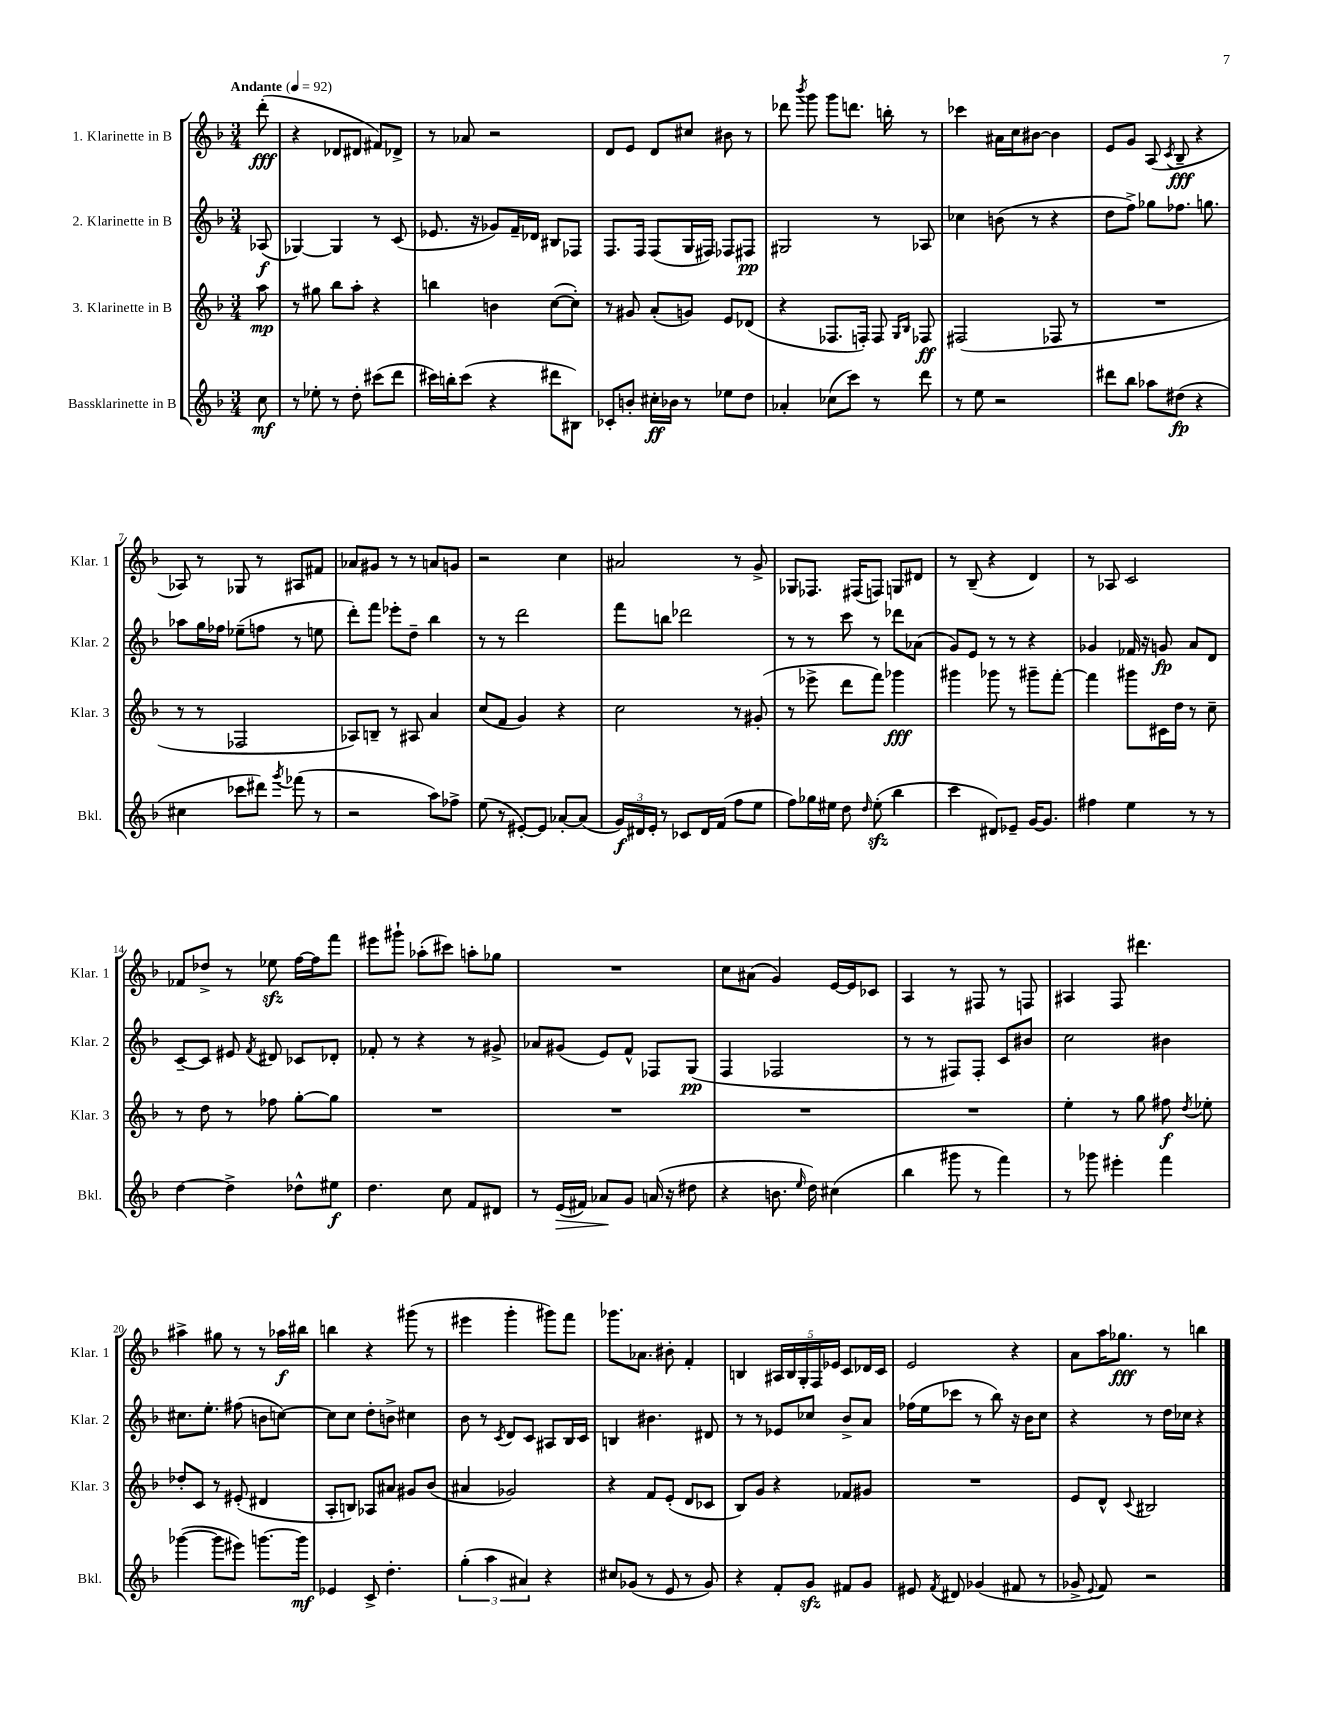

**kern	**dynam	**kern	**dynam	**kern	**dynam	**kern	**dynam
*part4	*part4	*part3	*part3	*part2	*part2	*part1	*part1
*staff4	*staff4	*staff3	*staff3	*staff2	*staff2	*staff1	*staff1
*I"Bassklarinette in B	*	*I"3. Klarinette in B	*	*I"2. Klarinette in B	*	*I"1. Klarinette in B	*
*I'Bkl.	*	*I'Klar. 3	*	*I'Klar. 2	*	*I'Klar. 1	*
*clefG2	*	*clefG2	*	*clefG2	*	*clefG2	*
*k[b-]	*	*k[b-]	*	*k[b-]	*	*k[b-]	*
*M3/4	*	*M3/4	*	*M3/4	*	*M3/4	*
*MM92	*	*MM92	*	*MM92	*	*MM92	*
=	=	=	=	=	=	=	=
!	!	!	!	!	!	!LO:TX:a:B:t=Andante	!
8cc\	mf	8aa\	mp	(8A-X/	f	(8ddd'\	fff
=1	=1	=1	=1	=1	=1	=1	=1
8r	.	8r	.	[4G-X/)	.	4r	.
8ee-X'\	.	8gg#X\	.	.	.	.	.
8r	.	8bb-\L	.	4G-/]	.	8d-X/L	.
8dd'\	.	8aa'\J	.	.	.	8d#X/J	.
(8ccc#X\L	.	4r	.	8r	.	8f#X/L)	.
8ddd\J	.	.	.	(8c/	.	8d-X^/J	.
=2	=2	=2	=2	=2	=2	=2	=2
16ccc#X\LL)	.	4bbn\	.	8.e-X/	.	8r	.
16bbn'\J	.	.	.	.	.	.	.
(8ccc#\J	.	.	.	.	.	8a-X/	.
.	.	.	.	16r	.	.	.
4r	.	4bn\	.	8g-X/L)	.	2r	.
.	.	.	.	16f~/L	.	.	.
.	.	.	.	16d-X/JJ	.	.	.
8ddd#X\L	.	([8cc\L	.	8B#X/L	.	.	.
8B#X\J)	.	8cc'\J])	.	8F-X/J	.	.	.
=3	=3	=3	=3	=3	=3	=3	=3
8c-X'/L	.	8r	.	8.F/L	.	8d/L	.
8bn'/J	.	8g#X/	.	.	.	8e/J	.
.	.	.	.	16F/Jk	.	.	.
16cc#X'\LL	ff	(8a'/L	.	(8F/L	.	8d/L	.
16b-X\JJ	.	.	.	.	.	.	.
8r	.	8gn/J)	.	16G/L	.	8cc#X/J	.
.	.	.	.	16F#X/JJ)	.	.	.
8ee-X\L	.	8e/L	.	8F-X/L	.	8b#X\	.
8dd\J	.	(8d-X/J	.	8F#X/J	pp	8r	.
=4	=4	=4	=4	=4	=4	=4	=4
4a-X'/	.	4r	.	2G#X/	.	8ddd-X\	.
.	.	.	.	.	.	8qbbb-/	.
.	.	.	.	.	.	8ggg\	.
(8cc-X\L	.	8.F-X/L	.	.	.	8ggg\L	.
8ccc\J)	.	.	.	.	.	8.dddn\J	.
.	.	16Fn'/Jk)	.	.	.	.	.
8r	.	8F/	.	8r	.	.	.
.	.	.	.	.	.	16bbn'\	.
.	.	16qqG/LL	.	.	.	.	.
.	.	16qqB-/JJ	.	.	.	.	.
8ddd\	.	8F-X/	ff	8A-X/	.	8r	.
=5	=5	=5	=5	=5	=5	=5	=5
8r	.	(2F#X/	.	4cc-X\	.	4ccc-X\	.
8ee\	.	.	.	.	.	.	.
2r	.	.	.	(8bn\	.	16a#X\LL	.
.	.	.	.	.	.	16cc\J	.
.	.	.	.	8r	.	[8b#X\J	.
.	.	8F-X/	.	4r	.	4b#\]	.
.	.	8r	.	.	.	.	.
=6	=6	=6	=6	=6	=6	=6	=6
8ddd#X\L	.	2.r	.	8dd\L	.	8e/L	.
8bb-\J	.	.	.	8ff^\J)	.	8g/J	.
8aa-X\L	.	.	.	8gg-X\L	.	(8A/	.
.	.	.	.	.	.	8qc/	.
(8dd#X\J	fp	.	.	8.ff-X\J	.	8B-~/	fff
4r	.	.	.	.	.	4r	.
.	.	.	.	8.ggn\	.	.	.
!!LO:LB:g=z
=7	=7	=7	=7	=7	=7	=7	=7
4cc#X\	.	8r	.	8aa-X\L	.	8A-X/)	.
.	.	8r	.	16gg\L	.	8r	.
.	.	.	.	16ff-X\JJ	.	.	.
8ccc-X\L	.	2F-X/	.	(8ee-X~\L	.	8G-X/	.
8ddd#X\J)	.	.	.	8ffn\J	.	8r	.
8qggg/	.	.	.	.	.	.	.
(8fff-X\	.	.	.	8r	.	8A#X/L	.
8r	.	.	.	8een\	.	8f#X/J	.
=8	=8	=8	=8	=8	=8	=8	=8
2r	.	8A-X/L)	.	8ddd'\L)	.	8a-X/L	.
.	.	8Bn~/J	.	8fff\J	.	8g#X/J	.
.	.	8r	.	8eee-X'\L	.	8r	.
.	.	8A#X/	.	8dd~\J	.	8r	.
8aa\L)	.	4a/	.	4bb-\	.	8an/L	.
8ff-X^\J	.	.	.	.	.	8gn/J	.
=9	=9	=9	=9	=9	=9	=9	=9
(8ee\	.	(8cc/L	.	8r	.	2r	.
8r	.	8f/J	.	8r	.	.	.
[8e#X'/L)	.	4g/)	.	2ddd\	.	.	.
8e#/J]	.	.	.	.	.	.	.
[8a-X'/L	.	4r	.	.	.	4cc\	.
(8a-/J]	.	.	.	.	.	.	.
=10	=10	=10	=10	=10	=10	=10	=10
24g/LL)	f	2cc\	.	8fff\L	.	2a#X/	.
24d#X/	.	.	.	.	.	.	.
24e'/JJ	.	.	.	.	.	.	.
8r	.	.	.	8bbn\J	.	.	.
8c-X/L	.	.	.	2ddd-X\	.	.	.
16d#/L	.	.	.	.	.	.	.
(16f/JJ	.	.	.	.	.	.	.
8ff\L	.	8r	.	.	.	8r	.
8ee\J	.	(8g#X'/	.	.	.	8g^/	.
=11	=11	=11	=11	=11	=11	=11	=11
8ff\L)	.	8r	.	8r	.	8G-X/L	.
16gg-X\L	.	8eee-X^\	.	8r	.	8.F-X/J	.
16ee#X\JJ	.	.	.	.	.	.	.
8dd\	.	8ddd\L	.	8ccc\	.	.	.
.	.	.	.	.	.	(16F#X/KL	.
16qqdd/	.	.	.	.	.	.	.
(8ee#zz'\	.	8fff\J)	.	8r	.	8Fn/J)	.
4bb-\	.	4ggg-X\	fff	8ddd-X\L	.	8Gn/L	.
.	.	.	.	(8a-X\J	.	8d#X/J	.
=12	=12	=12	=12	=12	=12	=12	=12
4ccc\	.	4ggg#X\	.	8g/L)	.	8r	.
.	.	.	.	8e/J	.	(8B-~/	.
8d#X/L)	.	8ggg-X\	.	8r	.	4r	.
8e-X~/J	.	8r	.	8r	.	.	.
[16g/KL	.	8ggg#X~\L	.	4r	.	4d/)	.
8.g/J]	.	.	.	.	.	.	.
.	.	[8fff'\J	.	.	.	.	.
=13	=13	=13	=13	=13	=13	=13	=13
4ff#X\	.	4fff\]	.	4g-X/	.	8r	.
.	.	.	.	.	.	8A-X/	.
4ee\	.	8ggg#X\L	.	16f-X/	.	2c/	.
.	.	.	.	16r	.	.	.
.	.	16c#X\L	.	8gn/	fp	.	.
.	.	16dd\JJ	.	.	.	.	.
8r	.	8r	.	8a/L	.	.	.
8r	.	8cc~\	.	8d/J	.	.	.
!!LO:LB:g=z
=14	=14	=14	=14	=14	=14	=14	=14
[4dd\	.	8r	.	[8c~/L	.	8f-X/L	.
.	.	8dd\	.	8c/J]	.	8dd-X^/J	.
4dd^\]	.	8r	.	8e#X/	.	8r	.
.	.	.	.	8qf/	.	.	.
.	.	8ff-X\	.	8d#X/	.	8ee-Xzz\	.
8dd-X^^\L	.	[8gg'\L	.	8c-X/L	.	[16ff\LL	.
.	.	.	.	.	.	16ff\J]	.
8ee#X\J	f	8gg\J]	.	8d-X'/J	.	8fff\J	.
=15	=15	=15	=15	=15	=15	=15	=15
4.dd\	.	2.r	.	8f-X'/	.	8eee#X\L	.
.	.	.	.	8r	.	8ggg#X`\J	.
.	.	.	.	4r	.	(8aa-X'\L	.
8cc\	.	.	.	.	.	8ccc#X\J)	.
8f/L	.	.	.	8r	.	8aan'\L	.
8d#X/J	.	.	.	8g#X^/	.	8gg-X\J	.
=16	=16	=16	=16	=16	=16	=16	=16
8r	.	2.r	.	8a-X/L	.	2.r	.
!	!LO:HP:b	!	!	!	!	!	!
(16e/LL	>	.	.	(8g#X/J	.	.	.
16f#X/JJ)	.	.	.	.	.	.	.
8a-X/L	.	.	.	8e/L)	.	.	.
8g/J	]	.	.	8f^^/J	.	.	.
(16an/	.	.	.	8F-X/L	.	.	.
16r	.	.	.	.	.	.	.
8dd#X\	.	.	.	(8G/J	pp	.	.
=17	=17	=17	=17	=17	=17	=17	=17
4r	.	2.r	.	4F/	.	8cc\L	.
.	.	.	.	.	.	(8a#X\J	.
8.bn\	.	.	.	2F-X/	.	4g/)	.
16qqee/	.	.	.	.	.	.	.
16dd\)	.	.	.	.	.	.	.
(4cc#X\	.	.	.	.	.	[16e/LL	.
.	.	.	.	.	.	16e/J]	.
.	.	.	.	.	.	8c-X/J	.
=18	=18	=18	=18	=18	=18	=18	=18
4bb-\	.	2.r	.	8r	.	4A/	.
.	.	.	.	8r	.	.	.
8ggg#X\	.	.	.	8F#X/L)	.	8r	.
8r	.	.	.	8F#'/J	.	8F#X/	.
4fff\)	.	.	.	8c/L	.	8r	.
.	.	.	.	8b#X/J	.	8Fn/	.
=19	=19	=19	=19	=19	=19	=19	=19
8r	.	4ee'\	.	2cc\	.	4A#X/	.
8ggg-X\	.	.	.	.	.	.	.
4eee#X'\	.	8r	.	.	.	8F/	.
.	.	8gg\	.	.	.	4.ddd#X\	.
4fff\	.	8ff#X\	f	4b#X\	.	.	.
.	.	8qdd/	.	.	.	.	.
.	.	8ee-X'\	.	.	.	.	.
!!LO:LB:g=z
=20	=20	=20	=20	=20	=20	=20	=20
([4ggg-X\	.	8dd-X'/L	.	8.cc#X\L	.	4aa#X^\	.
.	.	8c/J	.	.	.	.	.
.	.	.	.	8.ee'\J	.	.	.
8ggg-\L]	.	8r	.	.	.	8gg#X\	.
8eee#X\J)	.	(8e#X'/	.	(8ff#X\	.	8r	.
[8.gggn\L	.	4d#X/	.	8bn\L	.	8r	.
.	.	.	.	[8ccn\J)	.	16aa-X\LL	f
16ggg\Jk]	mf	.	.	.	.	16bb#X\JJ	.
=21	=21	=21	=21	=21	=21	=21	=21
4e-X/	.	8A'/L	.	8cc\L]	.	4bbn\	.
.	.	8Bn/J)	.	8cc\J	.	.	.
8c^/	.	8A-X/L	.	8dd'\L	.	4r	.
4.dd'\	.	8a#X/J	.	8bn^\J	.	.	.
.	.	8g#X/L	.	4cc#X\	.	(8ggg#X\	.
.	.	(8b-/J	.	.	.	8r	.
=22	=22	=22	=22	=22	=22	=22	=22
(6gg'\	.	4a#X/	.	8b-\	.	4eee#X\	.
.	.	.	.	8r	.	.	.
6aa\	.	.	.	.	.	.	.
.	.	.	.	8qc/	.	.	.
.	.	2g-X/)	.	8d/L	.	4ggg'\	.
6a#X/)	.	.	.	.	.	.	.
.	.	.	.	8c/J	.	.	.
4r	.	.	.	8A#X/L	.	8ggg#X\L)	.
.	.	.	.	16B-/L	.	8fff\J	.
.	.	.	.	16c/JJ	.	.	.
=23	=23	=23	=23	=23	=23	=23	=23
8cc#X/L	.	4r	.	4Bn/	.	8.ggg-X\L	.
(8g-X/J	.	.	.	.	.	.	.
.	.	.	.	.	.	8.a-X\J	.
8r	.	8f/L	.	4.b#X\	.	.	.
8e/	.	(8e'/J	.	.	.	8b#X'\	.
8r	.	8d/L	.	.	.	4f'/	.
8g-/)	.	8c-X/J	.	8d#X/	.	.	.
=24	=24	=24	=24	=24	=24	=24	=24
4r	.	8B-/L)	.	8r	.	4Bn/	.
.	.	8g/J	.	8r	.	.	.
8f'/L	.	4r	.	8e-X/L	.	20A#X/LL	.
.	.	.	.	.	.	20B/	.
.	.	.	.	.	.	20G'/	.
8gzz/J	.	.	.	8cc-X/J	.	.	.
.	.	.	.	.	.	20F/	.
.	.	.	.	.	.	20e-X/JJ	.
8f#X/L	.	8f-X/L	.	8b-^/L	.	8c/L	.
8g/J	.	8g#X/J	.	8a/J	.	16d-X/L	.
.	.	.	.	.	.	16c/JJ	.
=25	=25	=25	=25	=25	=25	=25	=25
8e#X/	.	2.r	.	(16ff-X\LL	.	2e/	.
.	.	.	.	16ee\J	.	.	.
8qf/	.	.	.	.	.	.	.
8d#X/	.	.	.	8ccc-X\J	.	.	.
(4g-X/	.	.	.	8r	.	.	.
.	.	.	.	8bb-\)	.	.	.
8f#X/	.	.	.	16r	.	4r	.
.	.	.	.	16b-\KL	.	.	.
8r	.	.	.	8cc\J	.	.	.
=26	=26	=26	=26	=26	=26	=26	=26
8g-X^/	.	8e/L	.	4r	.	8a\L	.
8qqe/	.	.	.	.	.	.	.
8f/)	.	8d^^/J	.	.	.	16aa\K	.
.	.	.	.	.	.	8.gg-X\J	fff
.	.	8qqc/	.	.	.	.	.
2r	.	2B#X/	.	8r	.	.	.
.	.	.	.	16dd\LL	.	8r	.
.	.	.	.	16cc-X\JJ	.	.	.
.	.	.	.	4r	.	4bbn\	.
==	==	==	==	==	==	==	==
*-	*-	*-	*-	*-	*-	*-	*-
